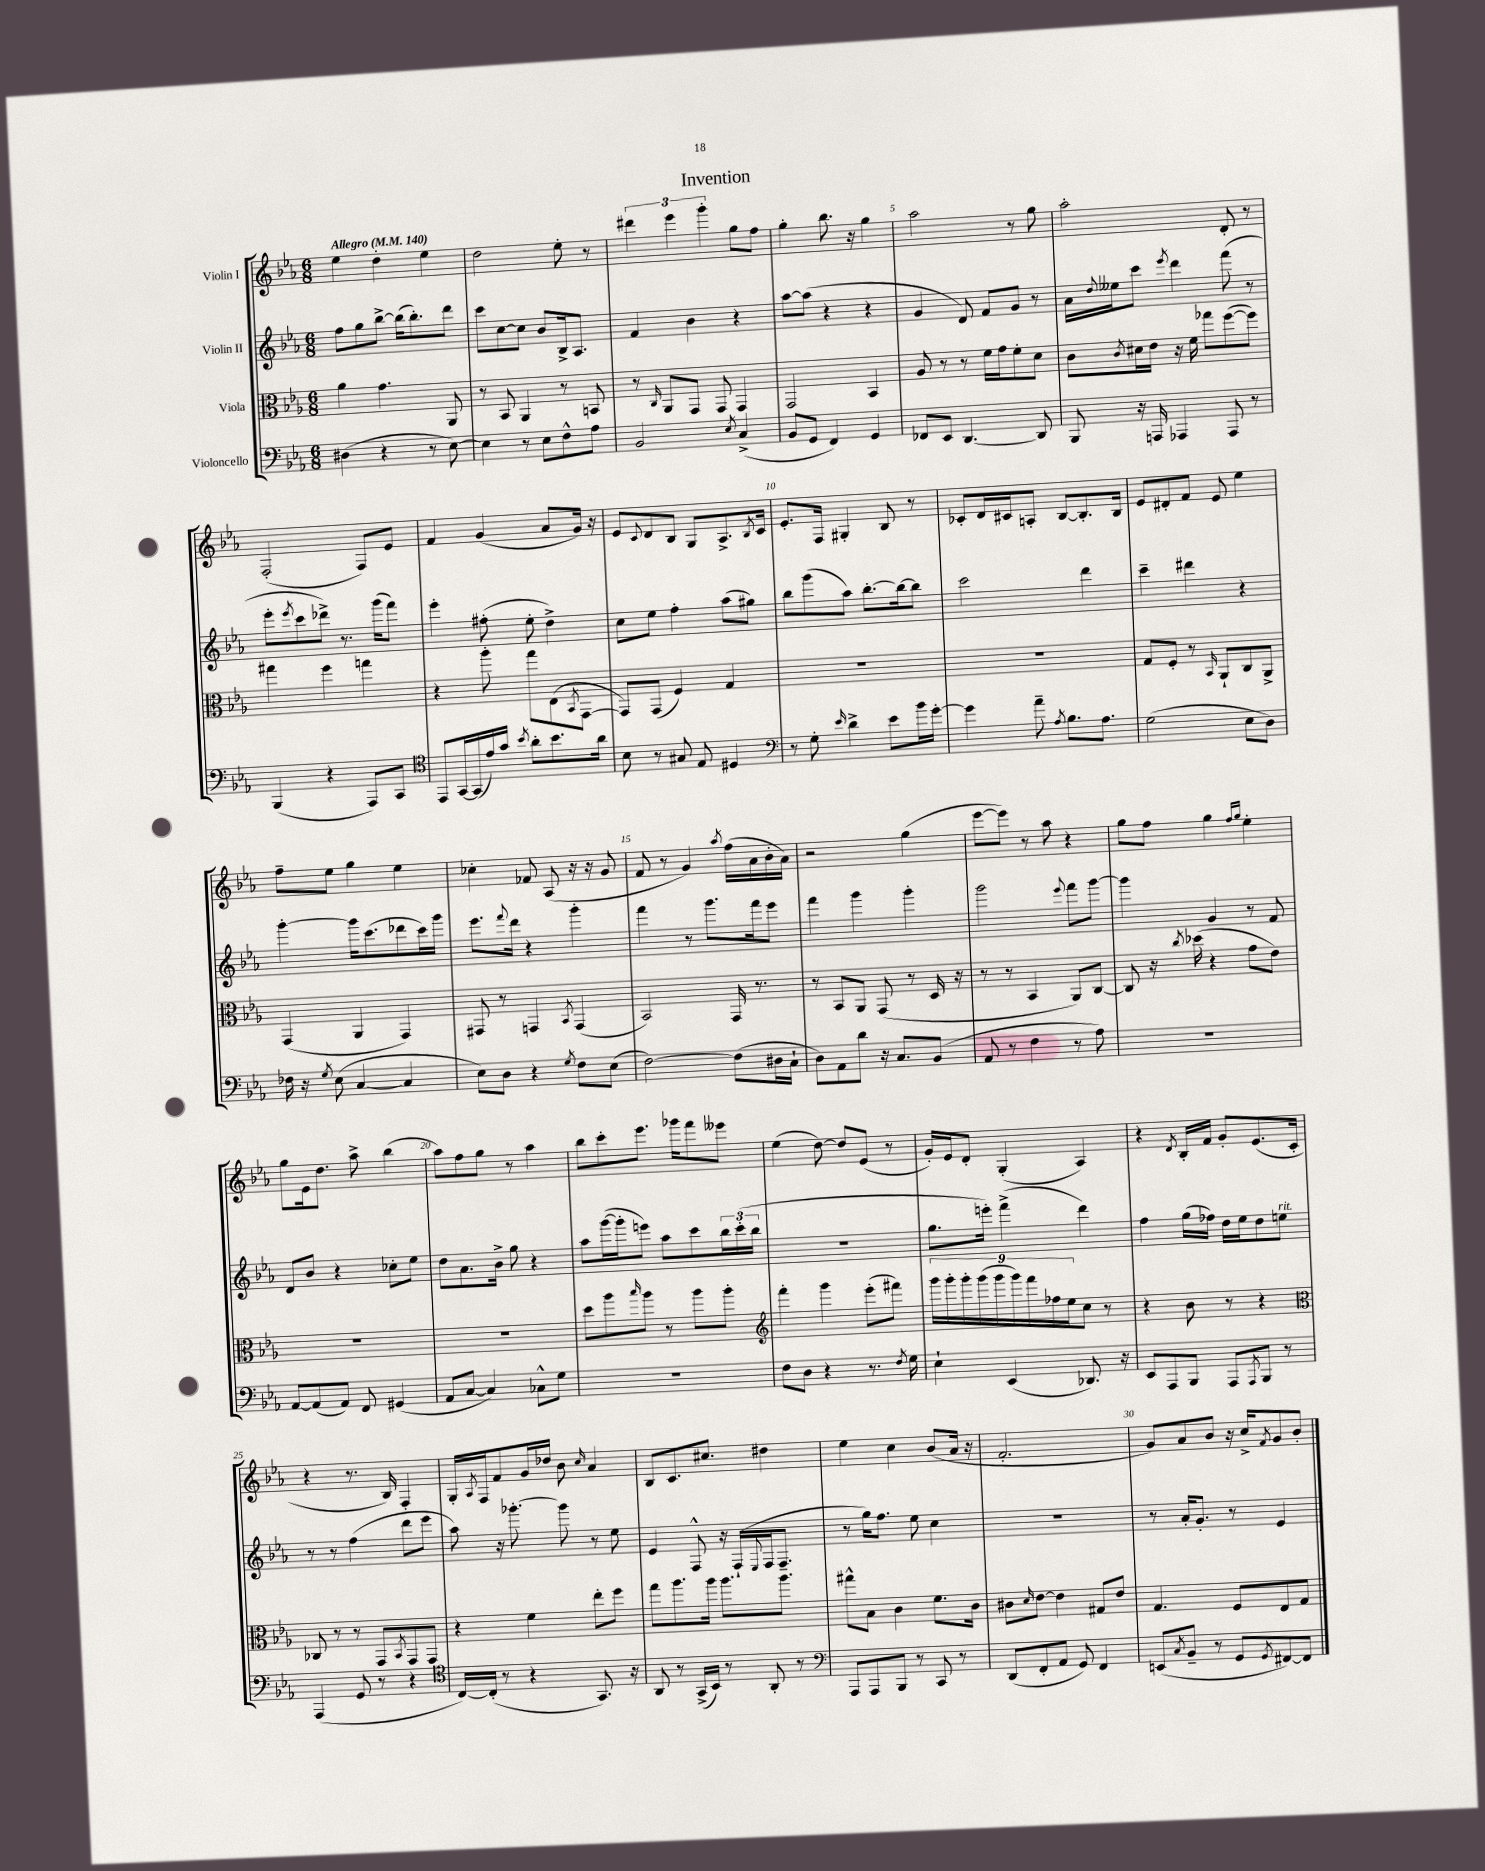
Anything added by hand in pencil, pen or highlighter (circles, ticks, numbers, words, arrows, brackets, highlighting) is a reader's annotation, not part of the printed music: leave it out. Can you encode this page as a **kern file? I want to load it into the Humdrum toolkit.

**kern	**kern	**kern	**kern
*part4	*part3	*part2	*part1
*staff4	*staff3	*staff2	*staff1
*I"Violoncello	*I"Viola	*I"Violin II	*I"Violin I
*clefF4	*clefC3	*clefG2	*clefG2
*k[b-e-a-]	*k[b-e-a-]	*k[b-e-a-]	*k[b-e-a-]
*M6/8	*M6/8	*M6/8	*M6/8
*MM140	*MM140	*MM140	*MM140
=1	=1	=1	=1
!	!	!	!LO:TX:a:B:t=Allegro
(4D#X\	4a-\	8ff\L	4ee-\
.	.	8gg\	.
4r	4.g\	[8bb-^\J	4dd'\
.	.	(16bb-\KL]	.
.	.	8.bb-'\)	.
8r	.	.	4ee-\
[8E-\)	8AA-/	8ddd\J	.
=2	=2	=2	=2
4E-\]	8r	8ccc\L	2dd\
.	8BB-/	[8cc\	.
8r	4AA-/	8cc\J]	.
8E-\L	.	8b-/L	.
8F^^\	8r	16B-^/k	8ee-'\
.	.	8.A-/J	.
8A-\J	8BBn/	.	8r
=3	=3	=3	=3
2BB-/	8r	4f/	6ddd#X\
.	16qqC/	.	.
.	8AA-/L	.	.
.	.	.	6eee-\
.	8GG/J	4b-\	.
.	.	.	6ggg'\
.	8GG/	.	.
8qE-/	.	.	.
(4C^/	4GG/	4r	8gg\L
.	.	.	8ff\J
=4	=4	=4	=4
8BB-/L	2GG/	[8aa-\L	4gg'\
8GG/J	.	(8aa-\J]	.
4FF/)	.	4r	8.bb-\
.	.	.	16r
4GG/	4BB-/	4r	4gg\
=5	=5	=5	=5
8FF-X/L	8A-/	4g/	2aa-\
8EE-/J	8r	.	.
[4.DD/	8r	8d/)	.
.	16f\LL	8f/L	.
.	16g\J	.	.
.	8f'\	8g/J	8r
8DD/]	8d\J	8r	8gg\
=6	=6	=6	=6
8BBB-/	8c\L	16a-\LL	2aa-'\
.	.	8qqdd/	.
.	.	16ee--X\J	.
.	8qc/	.	.
16r	16d#X\L	8ccc\J	.
16AAAn/	16e-\JJ	.	.
.	.	8qeee-/	.
4AAA-X/	16r	4ddd\	.
.	16f\	.	.
.	8gg-X\L	.	.
8AAA-/	([8ff\	(8fff\	8d'/
8r	8ff\J])	8r	8r
!!LO:LB:g=z
=7	=7	=7	=7
(4BBB-/	4gg#X\	8eee-'\L	(2F'/
.	.	8qeee-/	.
.	.	8ccc\	.
4r	4ff\	8ddd-X^\J)	.
.	.	8.r	.
8AAA-/L)	4ggn\	.	8F/L)
.	.	(16ggg\KL	.
8CC/J	.	8fff\J)	8e-/J
=8	=8	=8	=8
*clefC4	*	*	*
8EE-/L	4r	4eee-'\	4f/
[16GG/L	.	.	.
(16GG/]	.	.	.
16e-/)	8aa-'\	(8ff#X'\	(4g/
16g/JJ	.	.	.
8qb-/	.	.	.
8a-'\L	8gg\L	8ee-'\	.
8.b-\	(8E-\	4dd^\)	8a-/L
.	8qBB-/	.	.
.	[8GG\J	.	16g/Jk)
16a-\Jk	.	.	16r
=9	=9	=9	=9
8B-\	8GG/L])	8cc\L	8e-/L
.	.	.	8qqc/
8r	(8GG/J	8ee-\J	8d/
8G#X/	4F/)	4ff'\	8B-/J
8E-/	.	.	8G/L
4D#X/	4G/	(8aa-\L	8.A-^/
.	.	8gg#X\J)	.
.	.	.	8qB-/
.	.	.	16c/Jk
=10	=10	=10	=10
*clefF4	*	*	*
8r	2.r	8bb-\L	8.e-'/L
8G'\	.	(8ggg\	.
.	.	.	16F/Jk
16qqe-/	.	.	.
4d^\	.	8aa-\J)	4G#X'/
.	.	[8.bb-'\L	.
8e-\L	.	.	8B-/
.	.	16bb-\k_	.
16b-\L	.	8bb-\J]	8r
[16g'\JJ	.	.	.
=11	=11	=11	=11
4g\]	2.r	2ccc\	8c-X'/L
.	.	.	16d/L
.	.	.	16c#X/J
8a-~\	.	.	8An'/J
8qA-/	.	.	.
8.B-\L	.	.	[8B-/L
.	.	4ddd\	8.B-'/]
8.A-\J	.	.	.
.	.	.	16B-/Jk
=12	=12	=12	=12
(2G\	8G/L	4ccc~\	8e-/L
.	8F'/J	.	8d#X'/
.	8r	4ddd#X\	8f/J
.	16qqBB-/	.	.
.	8AA-`/L	.	8e-/
8E-\L	8C/	4r	4ee-\
8D\J)	8AA-^/J	.	.
!!LO:LB:g=z
=13	=13	=13	=13
16F-X\	(4GG/	[4ggg'\	8ff~\L
16r	.	.	.
8qG/	.	.	.
(8E-\	.	.	8ee-\J
[4C/	4AA-/	16ggg\KL]	4gg\
.	.	(8.ccc\	.
4C/]	4GG/)	8ddd-X\	4ee-\
.	.	16ccc\L)	.
.	.	16ggg\JJ	.
=14	=14	=14	=14
8E-\L)	8GG#X/	8.eee-\L	4cc-X'\
8D\J	8r	.	.
.	.	8qqfff/	.
.	.	16ddd\Jk	.
4r	4GGn/	4r	8f-X/
.	.	.	(8A-/
8qG/	8qBB-/	.	.
8F\L	(4GG/	4ggg'\	16r
.	.	.	16r
(8E-\J	.	.	8g/
=15	=15	=15	=15
[2F\)	2BB-/)	4fff\	8f/
.	.	.	8r
.	.	8r	4g/)
.	.	8.ggg\L	.
.	.	.	8qaa-/
(8F\L]	16GG/	.	(16ff\LL
.	8.r	16fff\k	16a-\
16D#X\L	.	8eee-\J	16b-'\
16C`\JJ	.	.	16a-\JJ)
=16	=16	=16	=16
8D\L)	8r	4fff\	2r
8AA-\	8BB-/L	.	.
8d\J	8AA-/J	4ggg\	.
16r	(8GG/	.	.
8.C/L	.	.	.
.	8r	4ggg'\	(4gg\
(8BB-/J	16D/	.	.
.	16r	.	.
=17	=17	=17	=17
8AA-/	8r	2ggg\	[8eee-\L
8r	8r	.	8eee-\J])
4F\	4BB-/	.	8r
.	.	.	8aa-\
.	.	8qqeee-/	.
8r	8AA-/L)	8fff\L	4r
8A-\)	[8C/J	[8ggg\J	.
=18	=18	=18	=18
2.r	8C/]	4ggg\]	8gg\L
.	16r	.	8ff\J
.	8qcc/	.	.
.	(16dd-X\	.	.
.	4r	4g/	4gg\
.	.	.	16qqff/LL
.	.	.	16qqgg/JJ
.	8g\L	8r	4ee-'\
.	8e-\J)	8f/	.
!!LO:LB:g=z
=19	=19	=19	=19
[8AA-/L	2.r	8d/L	8gg\L
(8AA-/]	.	8b-/J	16e-\k
.	.	.	8.dd\J
8AA-/J)	.	4r	.
8FF/	.	.	8aa-^\
(4GG#X/	.	8cc-X'\L	(4bb-\
.	.	8ee-\J	.
=20	=20	=20	=20
8AA-/L	2.r	8dd\L	8aa-\L)
[8C/J	.	8.a-\	8ff\
4C/])	.	.	8gg\J
.	.	16b-^\Jk	.
.	.	8gg\	8r
8C-X^^\L	.	4r	4aa-\
8G\J	.	.	.
=21	=21	=21	=21
2.r	8dd\L	8aa-\L	8bb-\L
.	8aa-\	([16ggg\L	8ccc'\
.	.	16ggg'\J]	.
.	16qqbb-/	.	.
.	8aa-\J	8eeen\J)	8.eee-\J
.	8r	8aa-\L	.
.	.	.	16ggg-X\KL
.	8aa-\L	8ccc\	8fff\
.	8aa-'\J	24bb-\L	8eee--X\J
.	.	(24ccc'\	.
.	.	24bb-\JJ	.
=22	=22	=22	=22
*	*clefG2	*	*
8F\L	4fff'\	2.r	(4ee-\
8D\J	.	.	.
4r	4ggg\	.	[8dd\)
.	.	.	8dd/L]
8.r	(8eee-'\L	.	(8e-/J
.	8fff#X\J)	.	8r
8qF/	.	.	.
16G\	.	.	.
=23	=23	=23	=23
4E-`\	18ggg\LL	8.gg\L	16g'/LL)
.	18ggg'\	.	.
.	.	.	16e-/J
.	18ggg'\	.	.
.	.	.	8d'/J
.	(18ggg\	.	.
.	.	16eeen'\Jk)	.
.	18ggg\	.	.
(4EE-/	.	(4fff^\	(4G'/
.	18ggg\)	.	.
.	18fff\	.	.
.	18ff-X\	.	.
.	18ee-\J	.	.
8.DD-X/)	8cc\J	4ddd\)	4A-/)
.	8r	.	.
16r	.	.	.
=24	=24	=24	=24
8EE-/L	4r	4ff\	4r
8AAA-/	.	.	.
.	.	.	8qd/
8BBB-/J	8b-\	(16gg\LL	16B-'/LL
.	.	16ff-X\JJ)	16f/JJ
8AAA-/L	8r	16dd\LL	8g'/L
.	.	16ee-\J	.
8qAAA-/	.	.	.
8BBB-/J	4r	8dd\	(8.e-/
!	!	!LO:TX:a:i:t=rit.	!
8r	.	8een\J	.
.	.	.	16c'/Jk
!!LO:LB:g=z
=25	=25	=25	=25
*	*clefC3	*	*
(4AAA-/	8C-X/	8r	4r
.	8r	8r	.
8GG/	8r	(4ff\	8.r
8r	8GG/L	.	.
.	.	.	16B-/)
.	8qBB-/	.	.
4r	8GG/	8ddd\L	4F'/
.	8GG/J	8eee-\J	.
=26	=26	=26	=26
*clefC4	*	*	*
[16C/LL)	4r	8aa-\)	16G'/LL
.	.	.	8qA-/
(16C'/JJ]	.	.	16F/J
8r	.	16r	8f/
.	.	[8.ggg-X'\	.
4r	4f\	.	16g/L
.	.	.	16dd-X/JJ
.	.	8ggg-\]	8b-\
.	.	.	16qqcc/
8.GG/)	8ee-'\L	8r	4a-/
.	8ff\J	8ee-\	.
16r	.	.	.
=27	=27	=27	=27
8AA-/	8gg\L	4e-/	8B-/L
8r	8.aa-\	.	8.c/
(16GG^/LL	.	8F^^/	.
16BB-/JJ)	16aa-\Jk	.	8.cc#X/J
8r	8.aa-\L	16r	.
.	.	(16F`/LL	.
.	.	8qqE-/	.
8AA-'/	.	16F/J	4dd#X\
.	8.aa-\J	8.F~/J	.
8r	.	.	.
=28	=28	=28	=28
*clefF4	*	*	*
8AAA-/L	8gg#X^^\L	8r	4ee-\
8AAA-/	8B-\J	16gg\KL)	.
.	.	8.ff\J	.
8BBB-/J	4c\	.	4cc\
8r	.	8ee-\	.
8CC/	8.f\L	4cc\	(8b-/L
8r	.	.	16a-/Jk
.	16c\Jk	.	16r
=29	=29	=29	=29
(8DD/L	8c#X\L	2.r	2.f'/
.	16qqd/	.	.
8FF'/	[8e-\J	.	.
8AA-/J	4e-\]	.	.
8GG/)	.	.	.
4FF/	8G#X/L	.	.
.	8e-/J	.	.
=30	=30	=30	=30
(8EEn/L	4.G/	8r	8g/L)
8qC/	.	.	.
8BB-~/J	.	16a-'/KL	8a-/
.	.	8.g'/J	.
8r	.	.	8b-/J
8GG/L	8F/L	8r	16r
.	.	.	16cc^/KL
8qGG/	.	.	8qf/
[8FF#X/)	8E-/	4e-/	8g/
8FF#/J]	8G/J	.	8b-'/J
==	==	==	==
*-	*-	*-	*-
